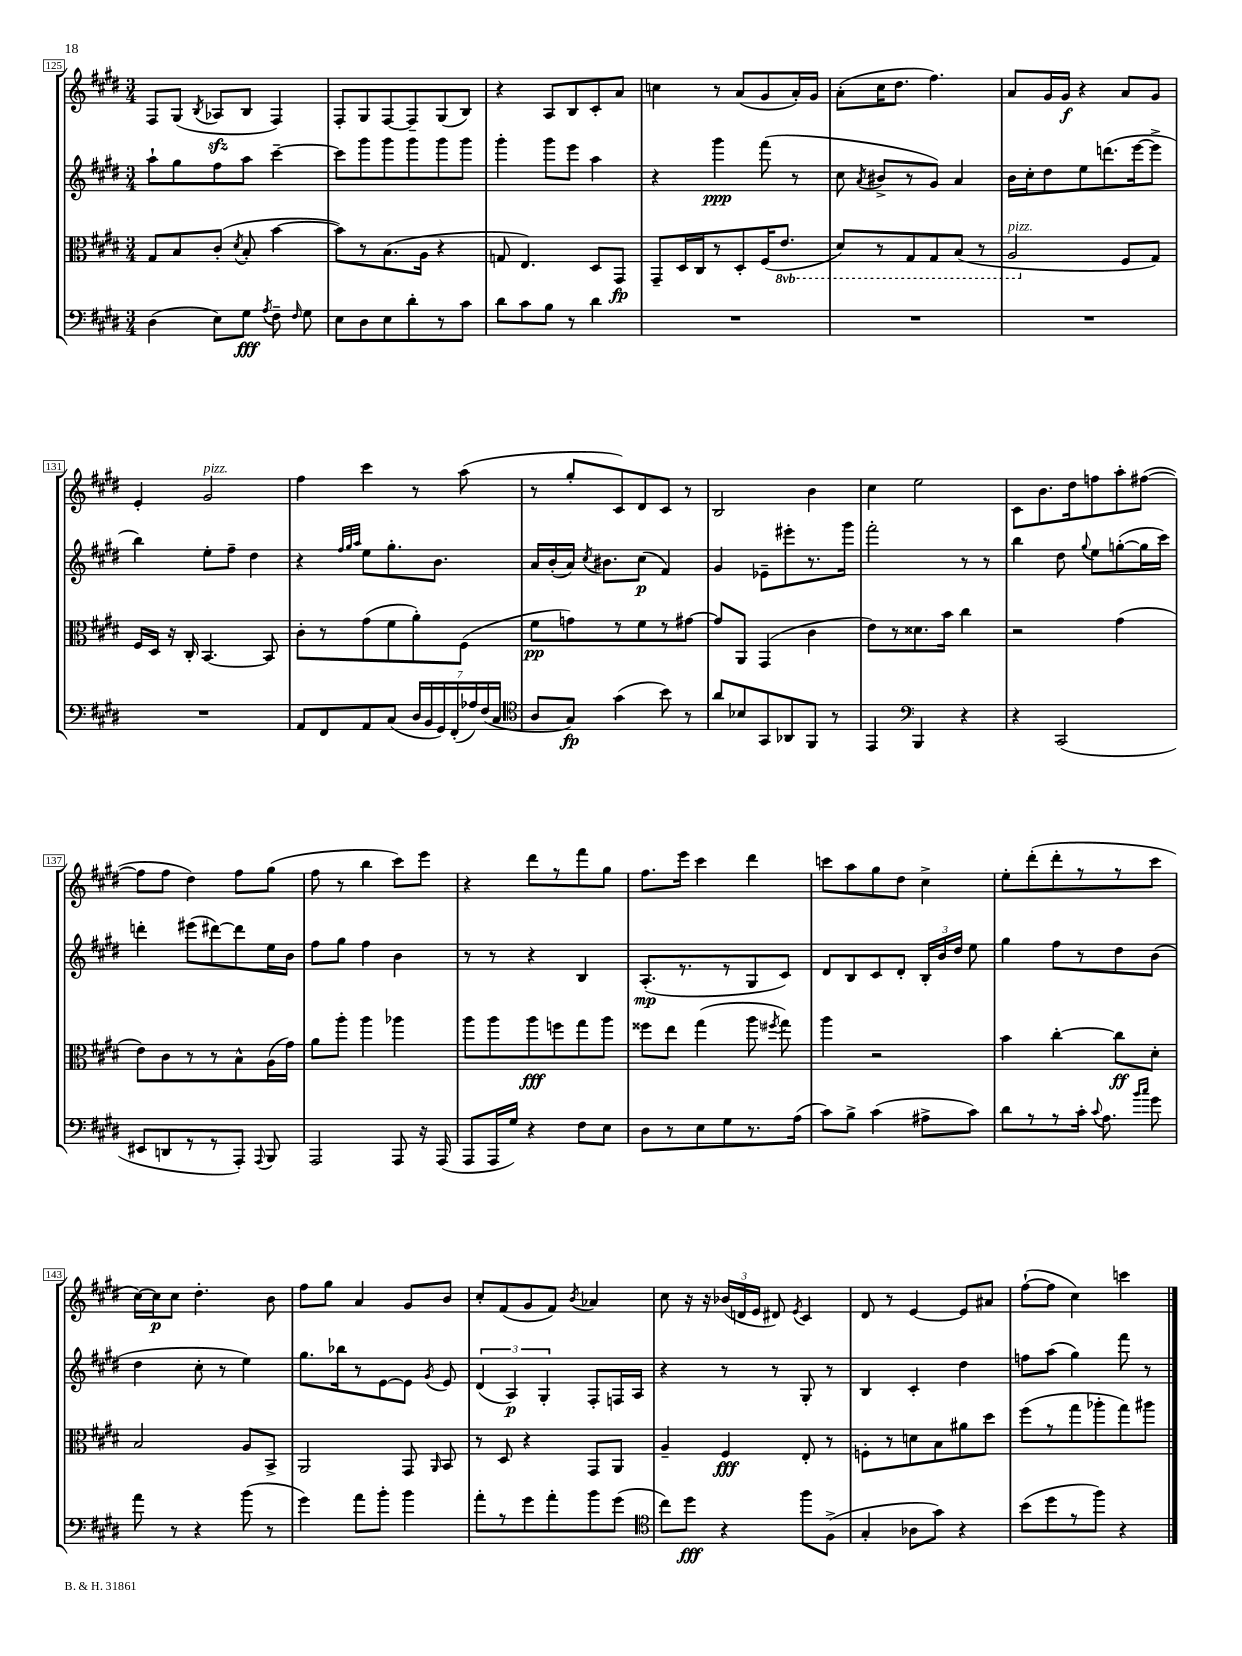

**kern	**kern	**kern	**kern
*staff4	*staff3	*staff2	*staff1
*clefF4	*clefC3	*clefG2	*clefG2
*k[f#c#g#d#]	*k[f#c#g#d#]	*k[f#c#g#d#]	*k[f#c#g#d#]
*M3/4	*M3/4	*M3/4	*M3/4
(4D#	8G#	8aa`	8F#
.	8B	8gg#	(8G#
.	.	.	8qB
8E)	(8c#'	8ff#	8A-
.	8qd#	.	.
8G#	8B'	8aa	8B
8qA	.	.	.
8F#~	[4b	[4ccc#~	4F#)
16qqF#	.	.	.
8G#	.	.	.
=	=	=	=
8E	8b])	8ccc#]	8F#'
8D#	8r	8ggg#	8G#
8E	(8.B	8ggg#	[8F#
8d#'	.	8ggg#	8F#~]
.	16A	.	.
8r	4r	8ggg#	(8G#
8c#	.	8ggg#	8B)
=	=	=	=
8d#	8G	4ggg#'	4r
8c#	4.E)	.	.
8B	.	8ggg#	8A
8r	.	8eee	8B
4d#	8D#	4aa	8c#'
.	8GG#	.	8a
=	=	=	=
2.r	8GG#~	4r	4cc
.	16D#	.	.
.	16C#	.	.
.	8r	4ggg#	8r
.	8D#'	.	(8a
.	(16F#	(8fff#	8g#
.	8.E	.	.
.	.	8r	16a')
.	.	.	16g#
=	=	=	=
2.r	8D#)	8cc#	(8a'
.	.	8qa	.
.	8r	8b#^	16cc#
.	.	.	8.dd#
.	8GG#	8r	.
.	8GG#	8g#)	4.ff#)
.	(8BB	4a	.
.	8r	.	.
=	=	=	=
2.r	2AA	16b	8a
.	.	16cc#'	.
.	.	8dd#	16g#
.	.	.	16g#
.	.	8ee	4r
.	.	(8.ddd	.
.	8F#	.	8a
.	.	[16eee	.
.	8G#)	8eee^]	8g#
=	=	=	=
2.r	16F#	4bb)	4e'
.	16D#	.	.
.	16r	.	.
.	16C#'	.	.
.	[4.BB	8ee'	2g#
.	.	8ff#~	.
.	.	4dd#	.
.	8BB]	.	.
=	=	=	=
8AA	8c#'	4r	4ff#
8FF#	8r	.	.
.	.	32qqff#	.
.	.	32qqgg#	.
.	.	32qqaa	.
8AA	(8g#	8ee	4ccc#
(8C#	8f#	8.gg#'	.
28D#	8a')	.	8r
28BB	.	.	.
.	.	8.b	.
28GG#)	.	.	.
(28FF#'	.	.	.
.	(8F#	.	(8aa
28A-)	.	.	.
(28F#	.	.	.
28C#	.	.	.
=	=	=	=
*clefC4	*	*	*
8A	8f#	16a	8r
.	.	(16b'	.
8G#)	8g)	16a)	8gg#'
.	.	8qcc#	.
.	.	8.b#	.
(4g#	8r	.	8c#)
.	8f#	(8cc#	8d#
8b)	8r	4f#)	8c#
8r	[8g#	.	8r
=	=	=	=
8a	8g#]	4g#	2B
8B-	8AA	.	.
8GG#	(4GG#	8e-~	.
8AA-	.	8eee#'	.
8FF#	4c#	8.r	4b
8r	.	.	.
.	.	16ggg#	.
=	=	=	=
4EE	8e)	2fff#'	4cc#
.	8r	.	.
*clefF4	*	*	*
4BBB	8.d##	.	2ee
.	16b	.	.
4r	4cc#	8r	.
.	.	8r	.
=	=	=	=
4r	2r	4bb	8c#
.	.	.	8.b
(2CC#	.	8dd#	.
.	.	.	16dd#
.	.	8qqgg#	.
.	.	8ee	8ff
.	(4g#	([8gg'	8aa'
.	.	16gg]	([8ff#
.	.	16ccc#)	.
=	=	=	=
8EE#	8e)	4ddd'	8ff#]
8DD	8c#	.	8ff#
8r	8r	(8eee#	4dd#)
8r	8r	[8ddd#)	.
8AAA')	8B^^	8ddd#]	8ff#
8qqAAA	.	.	.
8BBB	(16A	16ee	(8gg#
.	16g#)	16b	.
=	=	=	=
2AAA	8a	8ff#	8ff#
.	8aa'	8gg#	8r
.	4aa	4ff#	4bb
8AAA	4aa-	4b	8ccc#)
16r	.	.	8eee
(16AAA	.	.	.
=	=	=	=
8AAA	8aa	8r	4r
16AAA	8aa	8r	.
16G#)	.	.	.
4r	8aa	4r	8ddd#
.	8ff	.	8r
8F#	8gg#	4B	8fff#
8E	8aa	.	8gg#
=	=	=	=
8D#	8ff##	(8.A'	8.ff#
8r	8ee	.	.
.	.	8.r	16eee
8E	(4gg#	.	4ccc#
8G#	.	8r	.
8.r	8aa	8G#	4ddd#
.	8qff#	.	.
.	8gg#)	8c#)	.
(16A	.	.	.
=	=	=	=
8c#)	4aa	8d#	8ccc
8B^	.	8B	8aa
(4c#	2r	8c#	8gg#
.	.	8d#'	8dd#
8A#^	.	24B'	4cc#^
.	.	24b	.
.	.	24dd#	.
8c#)	.	8ee	.
=	=	=	=
8d#	4b	4gg#	8ee'
8r	.	.	(8ddd#'
8r	[4cc#'	8ff#	8ddd#'
16c#'	.	8r	8r
8qqc#	.	.	.
8.A	.	.	.
.	8cc#]	8dd#	8r
16qqb	.	.	.
16qqcc#	.	.	.
8g#	8d#'	(8b	8ccc#
=	=	=	=
8a	2B	4dd#	[16cc#)
.	.	.	16cc#]
8r	.	.	8cc#
4r	.	8cc#'	4.dd#'
.	.	8r	.
(8b	8A	4ee)	.
8r	8BB^	.	8b
=	=	=	=
4g#)	2AA	8.gg#	8ff#
.	.	.	8gg#
.	.	16bb-	.
8a	.	8r	4a
8b'	.	[8e	.
4b	8GG#	8e]	8g#
.	16qqAA	8qg#	.
.	8BB	8e	8b
=	=	=	=
8a'	8r	(6d#	8cc#'
8r	8D#	.	(8f#
.	.	6A)	.
8g#	4r	.	8g#
.	.	6G#'	.
8a'	.	.	8f#)
.	.	.	8qb
8b	8GG#	8F#'	4a-
(8g#	8AA	16F	.
.	.	16A	.
=	=	=	=
*clefC4	*	*	*
8cc#)	4A~	4r	8cc#
8dd#	.	.	16r
.	.	.	16r
4r	4F#	8r	(24b-
.	.	.	24d
.	.	.	24e
.	.	8r	8d#)
.	.	.	8qe
8ff#	8E'	8G#'	4c#
(8F#^	8r	8r	.
=	=	=	=
4G#'	8F'	4B	8d#
.	8r	.	8r
8A-	8d	4c#'	[4e
8g#)	8B	.	.
4r	8a#	4dd#	8e]
.	8dd#	.	8a#
=	=	=	=
(8b	(8ff#	8ff	([8ff#`
8dd#	8r	(8aa	8ff#]
8r	8gg#	4gg#)	4cc#)
8ff#)	8aa-'	.	.
4r	8gg#)	8fff#	4ccc
.	8aa#	8r	.
==	==	==	==
*-	*-	*-	*-
